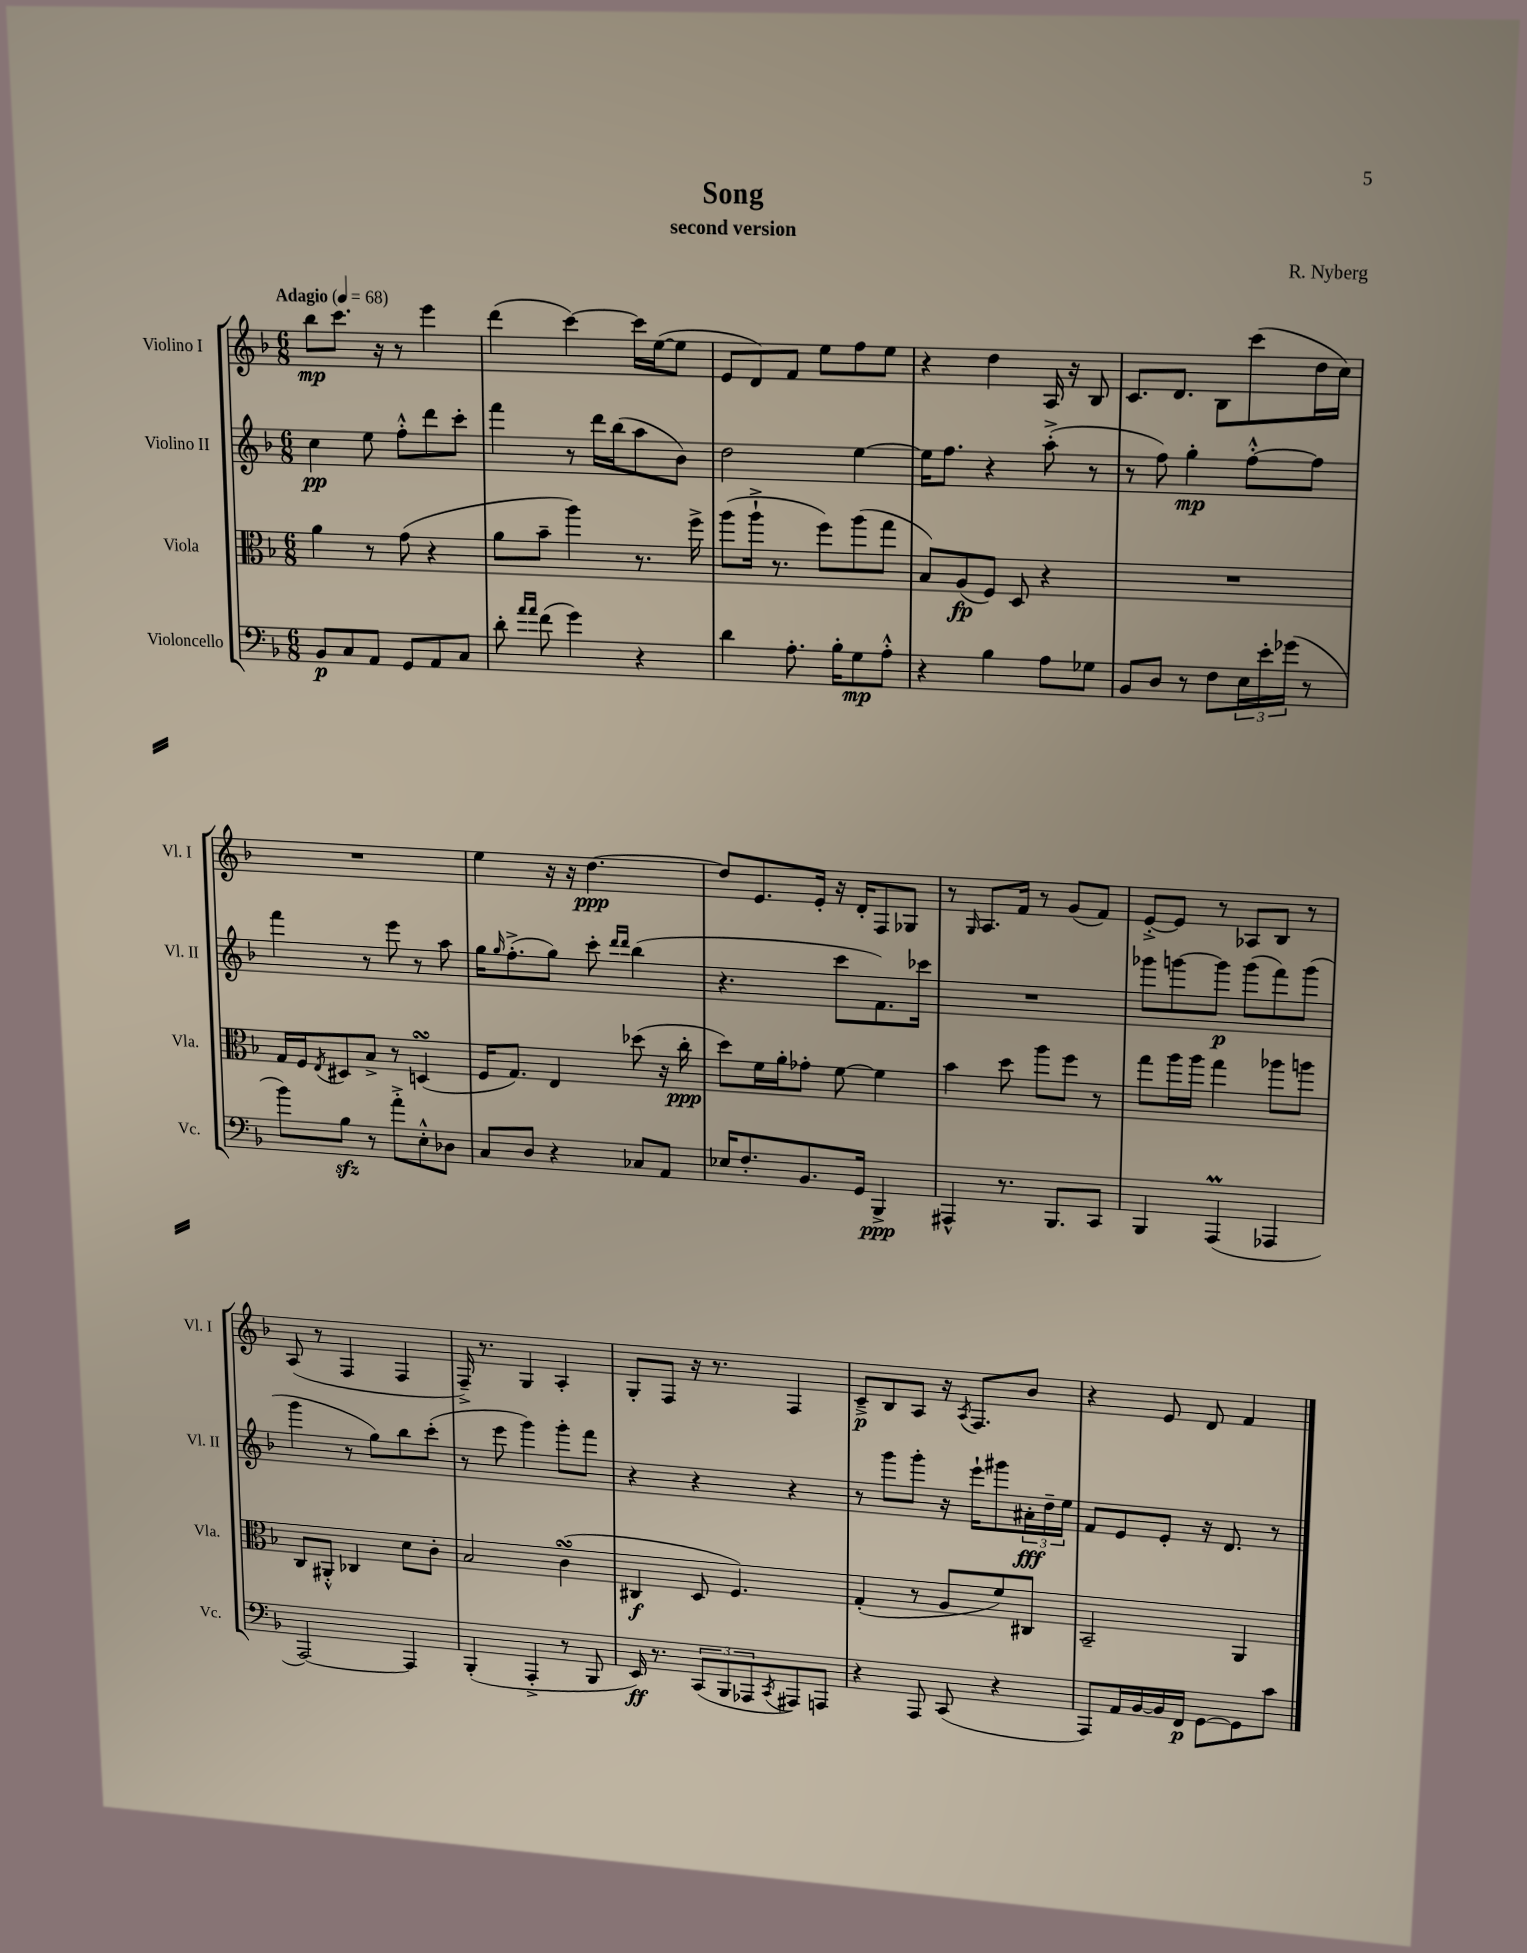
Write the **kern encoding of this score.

**kern	**kern	**kern	**kern
*staff4	*staff3	*staff2	*staff1
*clefF4	*clefC3	*clefG2	*clefG2
*k[b-]	*k[b-]	*k[b-]	*k[b-]
*M6/8	*M6/8	*M6/8	*M6/8
*MM68	*MM68	*MM68	*MM68
8BB-	4a	4cc	8bb-
8C	.	.	8.ccc
8AA	8r	8ee	.
.	.	.	16r
8GG	(8g	8ff'^^	8r
8AA	4r	8ddd	4eee
8C	.	8ccc'	.
=	=	=	=
8d'	8a	4fff	(4ddd
16qqa	.	.	.
16qqa	.	.	.
(8f	8b-~	.	.
4g)	4aa)	8r	[4ccc)
.	.	16ddd	.
.	.	(16bb-	.
4r	8.r	8aa	16ccc]
.	.	.	([16ee
.	.	8b-)	8ee]
.	16ff^	.	.
=	=	=	=
4d	(8aa	2dd	8e
.	16aa`^	.	8d)
.	8.r	.	.
8.A'	.	.	8f
.	8ff)	.	8ee
16B-'	.	.	.
8G	(8aa	[4ee	8ff
8A'^^	8gg	.	8ee
=	=	=	=
4r	8B-)	16ee]	4r
.	.	8.ff	.
.	(8A	.	.
4B-	8F)	4r	4dd
.	8D	.	.
8A	4r	(8aa'^	16A
.	.	.	16r
8G-	.	8r	8B-
=	=	=	=
8BB-	2.r	8r	8.c
8D	.	8ff)	.
.	.	.	8.d
8r	.	4gg'	.
8F	.	.	8B-
24E	.	[8ff'^^	(8ccc
24e'	.	.	.
(24g-	.	.	.
8r	.	8ff]	16dd
.	.	.	16cc)
=	=	=	=
8b-)	16G	4fff	2.r
.	16F	.	.
.	8qE	.	.
8B-	8D#	.	.
8r	8B-^	8r	.
8a'^	8r	8eee	.
8E'^^	(4D	8r	.
8D-	.	8aa	.
=	=	=	=
8C	16F	16gg	4ee
.	.	16qqgg	.
.	8.G)	(8.ff'^	.
8D	.	.	.
4r	4E	8gg)	16r
.	.	.	16r
.	.	8ccc'	[4.dd
.	.	16qqddd	.
.	.	16qqddd	.
8C-	(8dd-	(4bb-	.
8AA	16r	.	.
.	16cc'	.	.
=	=	=	=
16E-	8dd)	4.r	8dd]
8.F'	.	.	.
.	16f	.	8.e
.	16a'	.	.
8.BB-	8g-'	.	.
.	.	.	16e'
.	[8f	8ccc	16r
16GG	.	.	16d'
4BBB-^	4f]	8.f)	8F
.	.	.	8G-
.	.	16ccc-	.
=	=	=	=
4AAA#^^	4b-	2.r	8r
.	.	.	16qqG
.	.	.	8.A
8.r	8dd	.	.
.	.	.	16f
.	8aa	.	8r
8.BBB-	.	.	.
.	8ff	.	(8g
8CC	8r	.	8f)
=	=	=	=
4BBB-	8gg	8ggg-	[8e'^
.	16aa	[8ggg	8e]
.	16aa	.	.
(4AAA	4gg	8ggg]	8r
.	.	(8ggg	8A-
4AAA-	8aa-	8fff)	8B-
.	8aa	(8ggg	8r
=	=	=	=
[2AAA)	8C	4ggg	(8A
.	8AA#'^^	.	8r
.	4C-	8r	4F
.	.	8gg)	.
4AAA]	8d	8bb-	4F
.	8c'	(8ccc'	.
=	=	=	=
(4BBB-'	2B-	8r	16F~^)
.	.	.	8.r
.	.	8eee	.
4AAA'^	.	4ggg)	4G
8r	(4c	8ggg'	4A'
8BBB-	.	8fff	.
=	=	=	=
16EE)	4C#	4r	8G'
8.r	.	.	.
.	.	.	8F
(12CC	8D	4r	16r
.	.	.	8.r
12BBB-	.	.	.
.	4.F)	.	.
12AAA-	.	.	.
8qCC	.	.	.
8AAA#)	.	4r	4F
8AAA	.	.	.
=	=	=	=
4r	(4G'	8r	8c~^
.	.	8ggg	8B-
8AAA	8r	8ggg'	8A
(8CC	8A	16r	16r
.	.	.	8qA
.	.	16eee`	8.F
4r	8f)	8ggg#	.
.	8C#	24a#'	8b-
.	.	24dd~	.
.	.	24ee	.
=	=	=	=
8AAA)	2BB-~	8f	4r
16AA	.	8e	.
[16BB-	.	.	.
16BB-]	.	8e'	8e
16FF	.	.	.
[8GG	.	16r	8d
.	.	8.d	.
8GG]	4AA	.	4f
8c	.	8r	.
==	==	==	==
*-	*-	*-	*-
